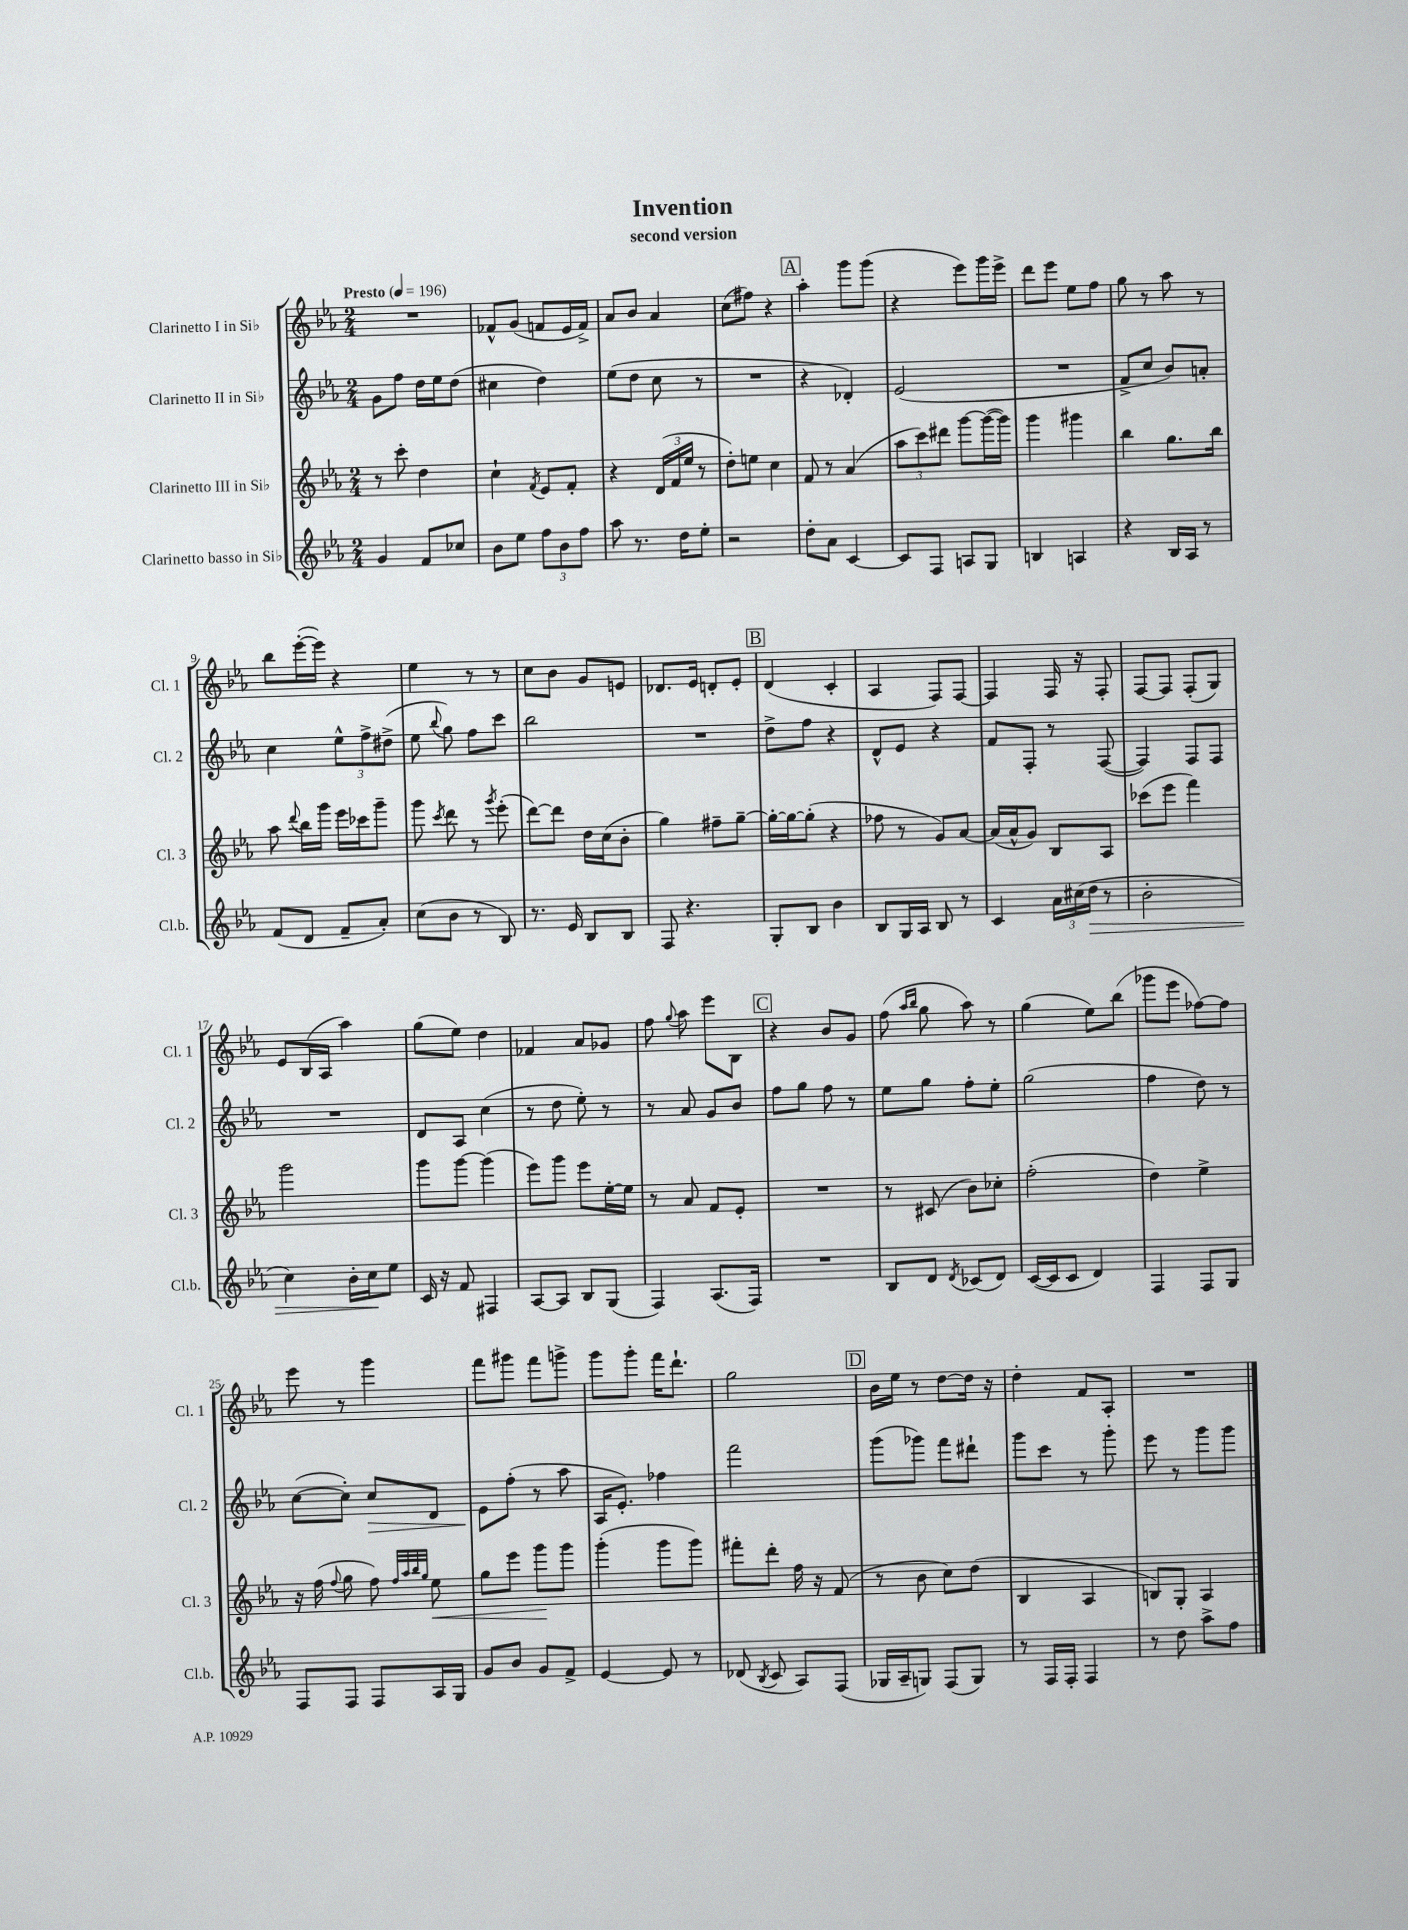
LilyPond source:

\header { title = "Invention" subtitle = "second version" }
<<
\new StaffGroup <<
\new Staff = "s0" \with { instrumentName = "Clarinetto I in Sib" shortInstrumentName = "Cl. 1" } {
    \clef treble \key ees \major \numericTimeSignature \time 2/4 \tempo "Presto" 4 = 196
    \autoBeamOff R2 |
    fes'8[-^ g'8]( f'8[ ees'16 f'16]->) |
    aes'8[ bes'8] aes'4 |
    c''8[( fis''8]) r4 |
    \mark \markup { \box "A" } aes''4-. g'''8[ g'''8]( |
    r4 ees'''8[) g'''16 ees'''16]-> |
    d'''8[ ees'''8] ees''8[ f''8] |
    g''8 r8 aes''8 r8 |
    bes''8[ ees'''16~-.( ees'''16]) r4 |
    ees''4 r8 r8 |
    c''8[ bes'8] g'8[ e'8] |
    des'8.[ ees'16] d'8[-. ees'8]-. |
    \mark \markup { \box "B" } d'4( c'4-. |
    aes4 f8[) f8]~ |
    f4 f16 r16 f8-. |
    f8[~ f8] f8[-.( g8]) |
    ees'8[ bes16( aes16] aes''4) |
    g''8[( ees''8]) d''4 |
    fes'4 aes'8[ ges'8] |
    f''8 \appoggiatura { g''8 } aes''8 ees'''8[ bes8] |
    \mark \markup { \box "C" } r4 bes'8[ g'8] |
    f''8( \grace { aes''16[ bes''16] } g''8 aes''8) r8 |
    g''4( ees''8[) bes''8]( |
    ges'''8[ ees'''8] fes''8[~) fes''8] |
    ees'''8 r8 g'''4 |
    f'''8[ gis'''8] f'''8[ g'''8]-> |
    g'''8[ g'''8]-. f'''16[ d'''8.]-! |
    g''2 |
    \mark \markup { \box "D" } bes'16[ ees''16] r8 d''8[~ d''16] r16 |
    d''4-. f'8[ aes8]-. |
    R2 \bar "|." |
}
\new Staff = "s1" \with { instrumentName = "Clarinetto II in Sib" shortInstrumentName = "Cl. 2" } {
    \clef treble \key ees \major \numericTimeSignature \time 2/4
    \autoBeamOff g'8[ f''8] d''16[ ees''16 d''8]( |
    cis''4 d''4) |
    ees''8[( d''8] c''8 r8 |
    R2 |
    \mark \markup { \box "A" } r4 des'4-.) |
    ees'2( |
    R2 |
    f'8[-> c''8] bes'8[) a'8]-. |
    c''4 \tuplet 3/2 { ees''8[-^ f''8-> dis''8]->( } |
    ees''8 \appoggiatura { bes''8 } g''8) f''8[ c'''8] |
    bes''2 |
    R2 |
    \mark \markup { \box "B" } d''8[-> f''8] r4 |
    d'8[-^ ees'8] r4 |
    f'8[ f8]-. r8 f8~( |
    f4) f8[ f8] |
    R2 |
    d'8[ aes8] c''4( |
    r8 d''8 ees''8-.) r8 |
    r8 aes'8 g'8[ bes'8] |
    \mark \markup { \box "C" } f''8[ g''8] f''8 r8 |
    ees''8[ g''8] f''8[-. ees''8]-. |
    g''2( |
    f''4 d''8) r8 |
    c''8[~( c''8]-.) c''8[\> d'8] |
    ees'8[\! f''8]-.( r8 aes''8 |
    aes16[ ees'8.]-.) fes''4 |
    f'''2 |
    \mark \markup { \box "D" } g'''8[( ges'''8]) f'''8[ dis'''8]-! |
    g'''8[ c'''8] r8 g'''8-. |
    ees'''8 r8 g'''8[ g'''8] \bar "|." |
}
\new Staff = "s2" \with { instrumentName = "Clarinetto III in Sib" shortInstrumentName = "Cl. 3" } {
    \clef treble \key ees \major \numericTimeSignature \time 2/4
    \autoBeamOff r8 c'''8-. d''4 |
    c''4-! \acciaccatura { f'8 } ees'8[ f'8]-. |
    r4 \tuplet 3/2 { d'16[( f'16 ees''16] } r8 |
    d''8[-.) e''8] c''4 |
    \mark \markup { \box "A" } f'8 r8 aes'4( |
    \tuplet 3/2 { aes''8[ c'''8) dis'''8] } g'''8[~ g'''16~( g'''16]) |
    g'''4 gis'''4 |
    bes''4 g''8.[ bes''16] |
    aes''8 \appoggiatura { d'''8 } bes''16[ g'''16] ees'''16[ ces'''16 g'''8]-- |
    g'''8 \acciaccatura { c'''8 } d'''8 r8 \acciaccatura { g'''8 } ees'''8-.( |
    d'''8[~) d'''8] d''16[ c''16( bes'8]-. |
    g''4) fis''8[-- g''8]~-- |
    \mark \markup { \box "B" } g''16[~-. g''16~ g''8]-.( r4 |
    fes''8 r8 g'8[) aes'8]~ |
    aes'16[( aes'16-^ g'8]) bes8[ aes8] |
    ces'''8[( ees'''8] f'''4) |
    g'''2 |
    g'''8[ g'''8]~ g'''4( |
    ees'''8[) g'''8] ees'''8[ ees''16~-. ees''16] |
    r8 aes'8 f'8[ ees'8]-. |
    \mark \markup { \box "C" } R2 |
    r8 cis'8( bes'8[) ces''8]-. |
    f''2-.( |
    d''4) ees''4-> |
    r16 f''16( \appoggiatura { f''8 } g''8 f''8) \grace { f''32[ aes''32 bes''32 g''32] } ees''8\< |
    g''8[ ees'''8] g'''8[\! g'''8] |
    g'''4-.( g'''8[ g'''8]) |
    fis'''8[-. d'''8]-. f''16 r16 f'8( |
    \mark \markup { \box "D" } r8 bes'8 c''8[) d''8]( |
    bes4 aes4 |
    b8[) g8]-. aes4 \bar "|." |
}
\new Staff = "s3" \with { instrumentName = "Clarinetto basso in Sib" shortInstrumentName = "Cl.b." } {
    \clef treble \key ees \major \numericTimeSignature \time 2/4
    \autoBeamOff g'4 f'8[ ces''8] |
    bes'8[ ees''8] \tuplet 3/2 { f''8[ bes'8 f''8] } |
    aes''8 r8. d''16[ ees''8]-. |
    r2 |
    \mark \markup { \box "A" } d''8[-. aes'8] c'4~ |
    c'8[ f8] a8[ g8] |
    b4 a4 |
    r4 bes16[ aes16] r8 |
    f'8[( d'8] f'8[-- aes'8]-.) |
    c''8[( bes'8] r8 bes8) |
    r8. ees'16 bes8[ bes8] |
    f8 r4. |
    \mark \markup { \box "B" } g8[-. bes8] bes'4 |
    bes8[ g16 aes16] bes8 r8 |
    c'4 \tuplet 3/2 { aes'16[ cis''16( d''16]\> } r8 |
    bes'2-. |
    c''4) bes'16[-. c''16\! ees''8] |
    c'16 r16 f'8 fis4 |
    aes8[~ aes8] bes8[ g8]( |
    f4) aes8.[( f16]) |
    \mark \markup { \box "C" } R2 |
    bes8[ d'8] \acciaccatura { d'8 } ces'8[( d'8]) |
    c'16[~( c'16 c'8] d'4) |
    f4 f8[ g8] |
    f8[ f8] f8[ aes16 g16] |
    g'8[ bes'8] g'8[ f'8]-> |
    ees'4~ ees'8 r8 |
    des'8( \acciaccatura { bes8 } c'8 aes8[) f8]( |
    \mark \markup { \box "D" } ges16[ aes16-- g8]) f8[( g8]) |
    r8 f16[ f16]-. f4 |
    r8 d''8 aes''8[-> f''8] \bar "|." |
}
>>
>>
